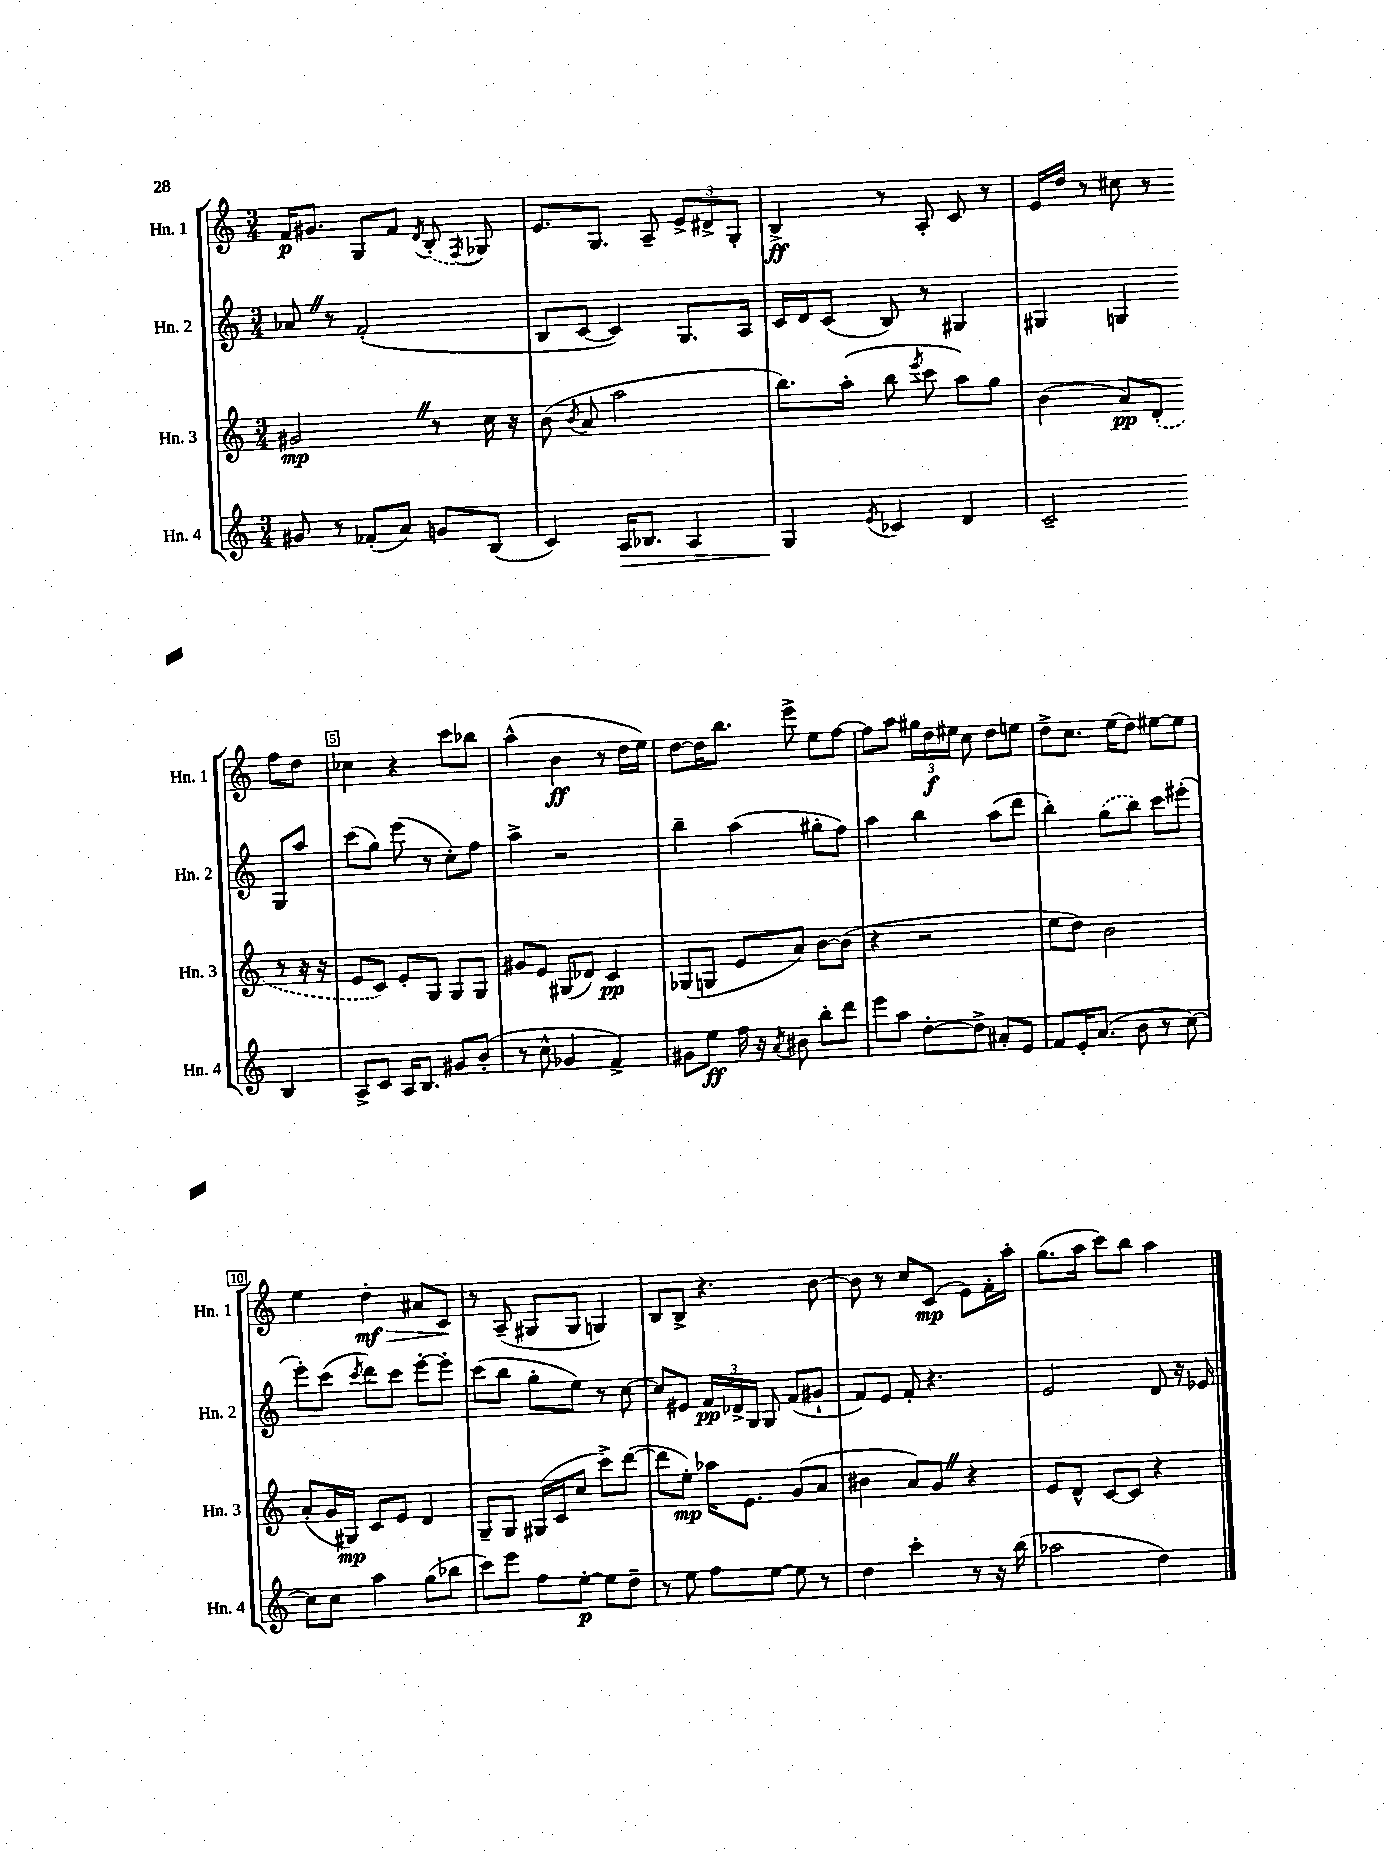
<<
\new StaffGroup <<
\new Staff = "s0" \with { instrumentName = "Hn. 1" shortInstrumentName = "Hn. 1" } {
    \clef treble \key c \major \numericTimeSignature \time 3/4
    \autoBeamOff f'16[\p gis'8.] g8[ f'8] \acciaccatura { d'8 } \once \slurDashed b8-.( \acciaccatura { f8 } ges8) |
    e'8.[ g8.] a8-- \tuplet 3/2 { e'8[-> dis'8-> g8]-. } |
    b4->\ff r8 a8-. c'8 r8 |
    e'16[ d''16] r8 cis''8 r8 f''8[ d''8] |
    ces''4 r4 c'''8[ bes''8] |
    a''4-^( b'4\ff r8 d''16[ e''16]) |
    d''8[~ d''16 b''8.] e'''8-> e''8[ f''8]~ |
    f''8[ a''8] \tuplet 3/2 { gis''16[ d''16\f eis''16] } c''8 d''8[ e''8] |
    d''8[-> c''8.] e''16[( d''8]) eis''8[~ eis''8] |
    e''4 d''4-.\mf\> ais'8[ c'8]\! |
    r8 a8--( gis8[ gis8] g4) |
    b8[ b8]-> r4. b'8~ |
    b'8 r8 c''8[ c'8]\mp( e'8[) f'16-. a''16]-. |
    g''8.[( a''16] c'''8[) b''8] a''4 \bar "|." |
}
\new Staff = "s1" \with { instrumentName = "Hn. 2" shortInstrumentName = "Hn. 2" } {
    \clef treble \key c \major \numericTimeSignature \time 3/4
    \autoBeamOff aes'8 \once \override BreathingSign.text = \markup { \musicglyph "scripts.caesura.straight" } \breathe r8 f'2-.( |
    b8[ c'8]~ c'4) g8.[ a16] |
    c'16[ d'16 c'8]( b8) r8 gis4 |
    gis4 g4 g8[ a''8] |
    c'''8[( g''8]) e'''8( r8 c''8[-.) f''8] |
    a''4-> r2 |
    b''4-- a''4( gis''8[-. f''8]) |
    a''4 b''4 a''8[( d'''8] |
    b''4-.) \once \slurDashed g''8[( b''8]) c'''8[ eis'''8]-.( |
    e'''8[-.) c'''8]( \acciaccatura { c'''8 } d'''8[) c'''8] e'''8[~-. e'''8]-. |
    c'''8[( b''8] g''8[-. e''8]) r8 c''8~ |
    c''8[ eis'8] \tuplet 3/2 { f'16[\pp des'16-> g16] } g8 f'8[( gis'8]-! |
    f'8[) e'8] f'8-. r4. |
    e'2 d'8 r16 ees'16 \bar "|." |
}
\new Staff = "s2" \with { instrumentName = "Hn. 3" shortInstrumentName = "Hn. 3" } {
    \clef treble \key c \major \numericTimeSignature \time 3/4
    \autoBeamOff gis'2\mp \once \override BreathingSign.text = \markup { \musicglyph "scripts.caesura.straight" } \breathe r8 c''16 r16 |
    b'8( \acciaccatura { b'8 } a'8 a''2 |
    b''8.[) a''16]-.( b''8 \acciaccatura { e'''8 } c'''8 a''8[) g''8] |
    b'4( a'8[\pp) \once \slurDashed d'8]-.( r8 r16 r16 |
    e'8[ c'8]) e'8[-. g8] g8[ g8] |
    gis'8[ e'8] gis8[( des'8]) c'4\pp |
    ges8[( g8] e'8[ a'8]) b'8[~ b'8]( |
    r4 r2 |
    e''8[ d''8]) b'2 |
    a'8[-.( g'16 gis16]\mp) c'8[ e'8] d'4 |
    g8[-- g8] gis16[( c'16 c''8] c'''8[->) d'''8]~( |
    d'''8[ e''8]-.\mp) aes''16[ e'8.] g'8[( a'8] |
    bis'4 a'8[) g'8] \once \override BreathingSign.text = \markup { \musicglyph "scripts.caesura.straight" } \breathe r4 |
    e'8[ d'8]-^ c'8[~ c'8] r4 \bar "|." |
}
\new Staff = "s3" \with { instrumentName = "Hn. 4" shortInstrumentName = "Hn. 4" } {
    \clef treble \key c \major \numericTimeSignature \time 3/4
    \autoBeamOff gis'8 r8 fes'8[-.( a'8]) g'8[ b8]( |
    c'4) a16[\> bes8.] a4 |
    g4\! \acciaccatura { e'8 } ces'4 d'4 |
    c'2-- b4 |
    a8[-> c'8] a16[ b8.] gis'8[ b'8]-.( |
    r8 c''8-^ ges'4 f'4->) |
    gis'8[ e''8]\ff f''16 r16 \acciaccatura { a'8 } bis'8 b''8[-. d'''8] |
    e'''8[ a''8] d''8[~-. d''8]-> ais'8[-. e'8] |
    f'8[ e'16-. a'8.]( b'8 r8 c''8~) |
    c''8[ c''8] a''4 g''8[( bes''8] |
    c'''8[) e'''8] f''8[ e''8]~-.\p e''8[ d''8]-- |
    r8 e''8 f''8[ e''8]~ e''8 r8 |
    d''4 c'''4-. r8 r16 b''16( |
    aes''2 d''4) \bar "|." |
}
>>
>>
\layout { \context { \Score \override BarNumber.break-visibility = ##(#f #t #t) barNumberVisibility = #(every-nth-bar-number-visible 5) \override BarNumber.stencil = #(make-stencil-boxer 0.1 0.3 ly:text-interface::print) } }
